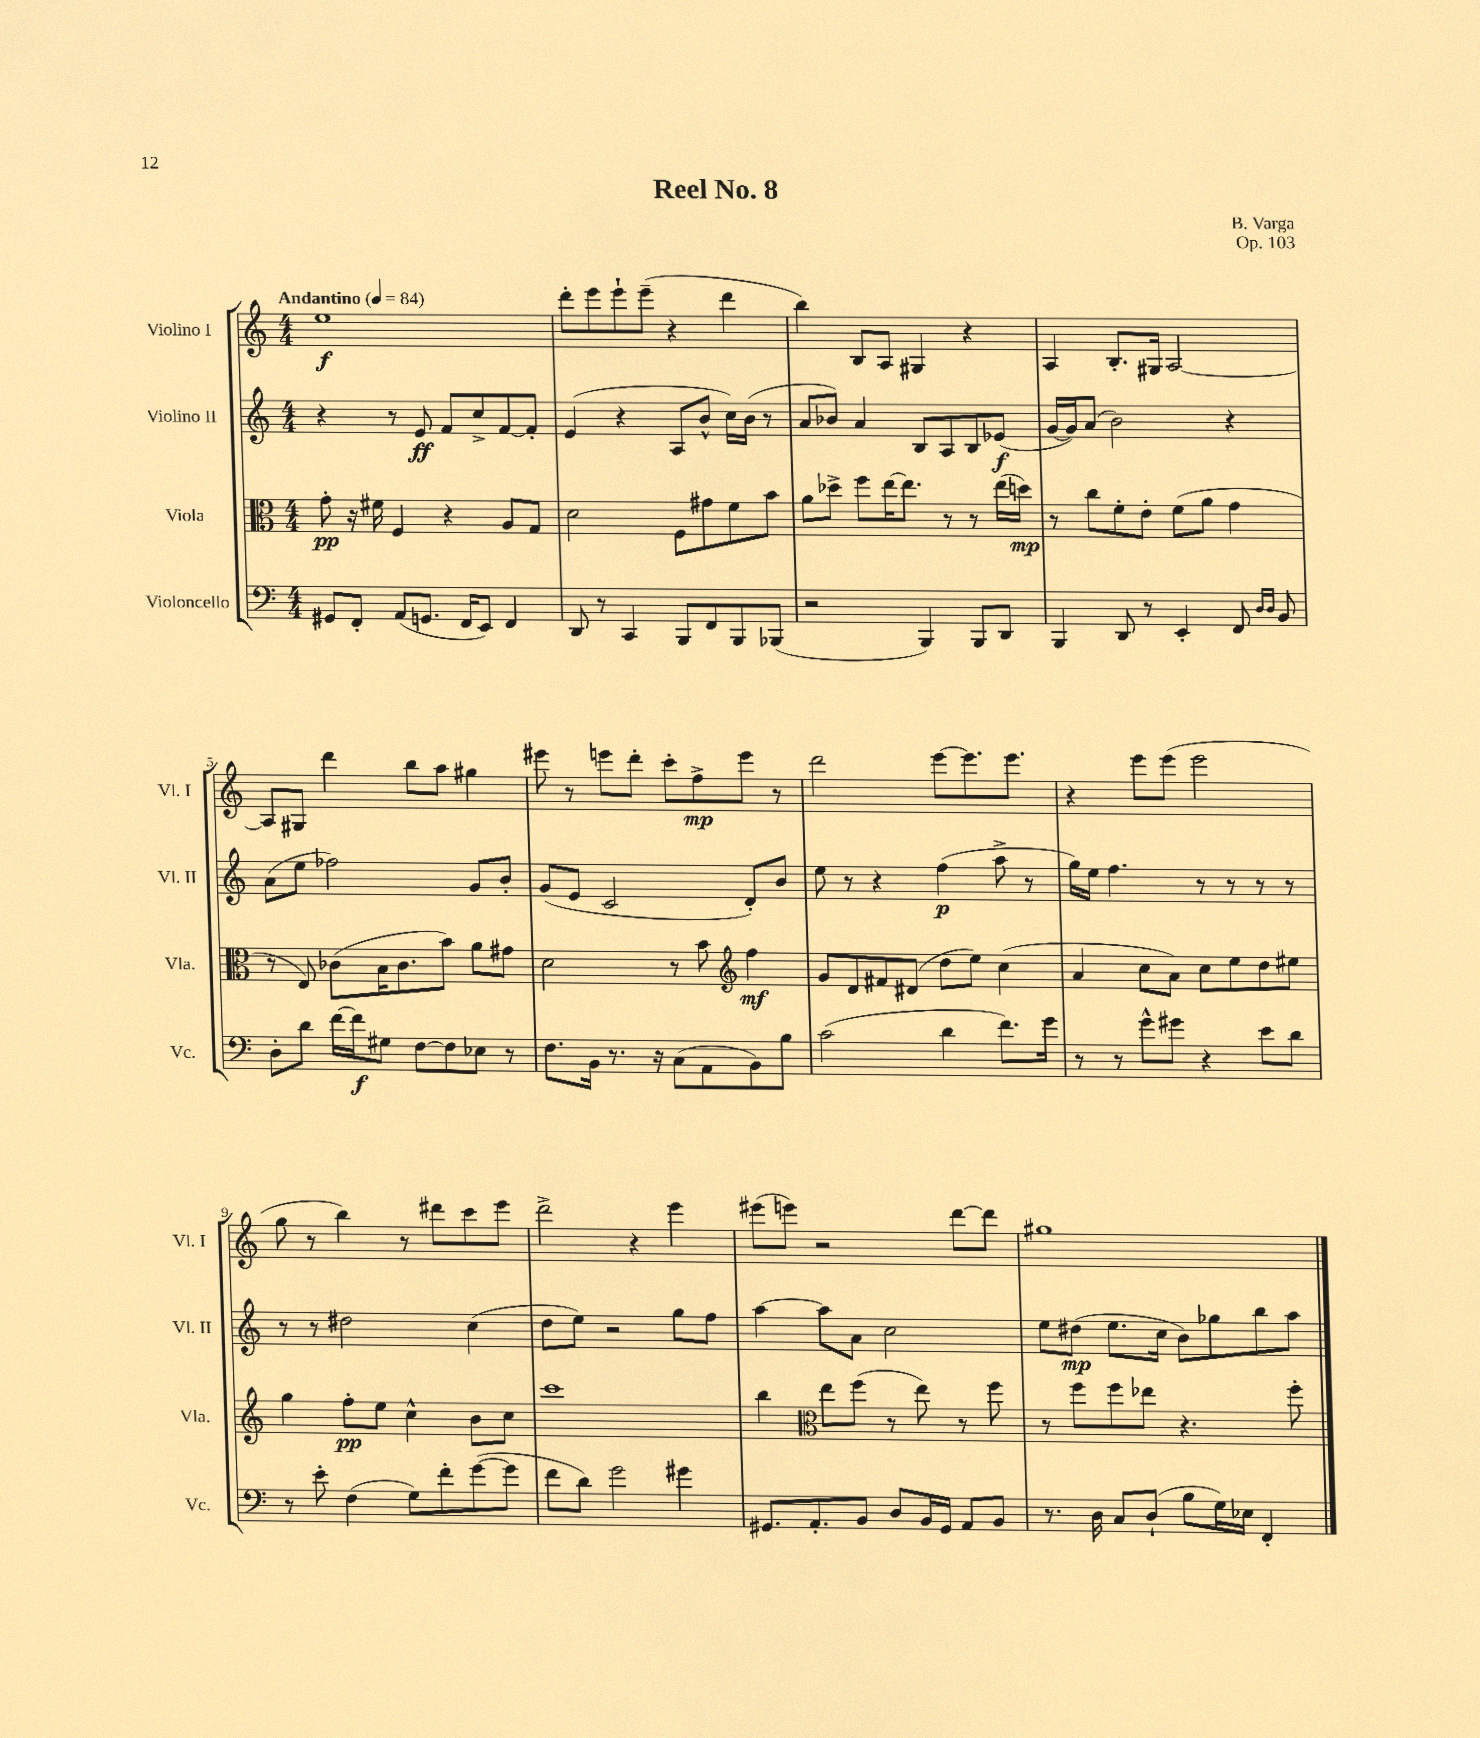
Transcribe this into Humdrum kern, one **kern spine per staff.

**kern	**dynam	**kern	**dynam	**kern	**dynam	**kern	**dynam
*part4	*part4	*part3	*part3	*part2	*part2	*part1	*part1
*staff4	*staff4	*staff3	*staff3	*staff2	*staff2	*staff1	*staff1
*I"Violoncello	*	*I"Viola	*	*I"Violino II	*	*I"Violino I	*
*I'Vc.	*	*I'Vla.	*	*I'Vl. II	*	*I'Vl. I	*
*clefF4	*	*clefC3	*	*clefG2	*	*clefG2	*
*k[]	*	*k[]	*	*k[]	*	*k[]	*
*M4/4	*	*M4/4	*	*M4/4	*	*M4/4	*
*MM84	*	*MM84	*	*MM84	*	*MM84	*
=1	=1	=1	=1	=1	=1	=1	=1
!	!	!	!	!	!	!LO:TX:a:B:t=Andantino	!
8GG#X/L	.	8g'\	pp	4r	.	1ee	f
8FF'/J	.	16r	.	.	.	.	.
.	.	16f#X\	.	.	.	.	.
(8AA/L	.	4F/	.	8r	.	.	.
8.GGn/J	.	.	.	8e/	ff	.	.
.	.	4r	.	8f/L	.	.	.
16FF/KL	.	.	.	.	.	.	.
8EE/J)	.	.	.	8cc^/	.	.	.
4FF/	.	8A/L	.	[8f/	.	.	.
.	.	8G/J	.	8f'/J]	.	.	.
=2	=2	=2	=2	=2	=2	=2	=2
8DD/	.	2d\	.	(4e/	.	8ddd'\L	.
8r	.	.	.	.	.	8eee\	.
4CC/	.	.	.	4r	.	8eee`\	.
.	.	.	.	.	.	(8eee~\J	.
8BBB/L	.	8F\L	.	8A/L	.	4r	.
8FF/	.	8g#X\	.	8b^^/J	.	.	.
8BBB/	.	8f\	.	16cc\LL)	.	4ddd\	.
.	.	.	.	(16b\JJ	.	.	.
(8BBB-X/J	.	8b\J	.	8r	.	.	.
=3	=3	=3	=3	=3	=3	=3	=3
2r	.	8a\L	.	8a/L	.	4bb\)	.
.	.	8dd-X^\J	.	8b-X/J)	.	.	.
.	.	8ff\L	.	4a/	.	8B/L	.
.	.	[16ee\K	.	.	.	8A/J	.
.	.	8.ee\J]	.	.	.	.	.
4BBB/)	.	.	.	8B/L	.	4G#X/	.
.	.	8r	.	8A/	.	.	.
8BBB/L	.	8r	.	8B/	.	4r	.
8DD/J	.	(16ee\LL	.	(8e-X/J	f	.	.
.	.	16ddn\JJ)	mp	.	.	.	.
=4	=4	=4	=4	=4	=4	=4	=4
4BBB/	.	8r	.	[16g/LL	.	4A/	.
.	.	.	.	16g/J])	.	.	.
.	.	8cc\L	.	(8a/J	.	.	.
8DD/	.	8f'\	.	2b\)	.	8.B'/L	.
8r	.	8e'\J	.	.	.	.	.
.	.	.	.	.	.	16G#X/Jk	.
4EE'/	.	(8f\L	.	.	.	[2A/	.
.	.	8a\J	.	.	.	.	.
8FF/	.	4g\	.	4r	.	.	.
16qqD/LL	.	.	.	.	.	.	.
16qqD/JJ	.	.	.	.	.	.	.
8BB/	.	.	.	.	.	.	.
!!LO:LB:g=z
=5	=5	=5	=5	=5	=5	=5	=5
8D'\L	.	8r	.	(8a\L	.	8A/L]	.
8d\J	.	8E/)	.	8ee\J	.	8G#X/J	.
[16f\LL	.	(8c-X\L	.	2ff-X\)	.	4ddd\	.
16f\J]	f	.	.	.	.	.	.
8G#X\J	.	16B\K	.	.	.	.	.
.	.	8.c-\	.	.	.	.	.
[8F\L	.	.	.	.	.	8bb\L	.
8F\]	.	8b\J)	.	.	.	8aa\J	.
8E-X\J	.	8a\L	.	8g/L	.	4gg#X\	.
8r	.	8g#X\J	.	8b'/J	.	.	.
=6	=6	=6	=6	=6	=6	=6	=6
8.F\L	.	2d\	.	(8g/L	.	8eee#X\	.
.	.	.	.	8e/J	.	8r	.
16BB\Jk	.	.	.	.	.	.	.
8.r	.	.	.	2c/	.	8eeen\L	.
.	.	.	.	.	.	8ddd'\J	.
16r	.	.	.	.	.	.	.
(8C\L	.	8r	.	.	.	8ccc'\L	.
8AA\	.	8b\	.	.	.	8ff^\	mp
*	*	*clefG2	*	*	*	*	*
8BB\)	.	4ff\	mf	8d'/L)	.	8eee\J	.
8B\J	.	.	.	8b/J	.	8r	.
=7	=7	=7	=7	=7	=7	=7	=7
(2c\	.	8g/L	.	8ee\	.	2ddd\	.
.	.	8d/	.	8r	.	.	.
.	.	8f#X/	.	4r	.	.	.
.	.	(8d#X/J	.	.	.	.	.
4d\	.	8dd\L	.	(4ff\	p	[8eee\L	.
.	.	8ee\J)	.	.	.	8.eee\]	.
8.f\L)	.	(4cc\	.	8aa^\	.	.	.
.	.	.	.	.	.	8.eee\J	.
.	.	.	.	8r	.	.	.
16g\Jk	.	.	.	.	.	.	.
=8	=8	=8	=8	=8	=8	=8	=8
8r	.	4a/	.	16gg\LL)	.	4r	.
.	.	.	.	16ee\JJ	.	.	.
8r	.	.	.	4.ff\	.	.	.
8g^^\L	.	8cc\L	.	.	.	8eee\L	.
8g#X\J	.	8a\J)	.	.	.	(8eee\J	.
4r	.	8cc\L	.	8r	.	2eee\	.
.	.	8ee\	.	8r	.	.	.
8e\L	.	8dd\	.	8r	.	.	.
8d\J	.	8ee#X\J	.	8r	.	.	.
!!LO:LB:g=z
=9	=9	=9	=9	=9	=9	=9	=9
8r	.	4gg\	.	8r	.	8gg\	.
8e'\	.	.	.	8r	.	8r	.
(4F\	.	8ff'\L	pp	2dd#X\	.	4bb\)	.
.	.	8ee\J	.	.	.	.	.
8G\L)	.	4cc^^\	.	.	.	8r	.
8f'\	.	.	.	.	.	8ddd#X\L	.
([8g\	.	8b\L	.	(4cc\	.	8ccc\	.
8g\J]	.	8cc\J	.	.	.	8eee\J	.
=10	=10	=10	=10	=10	=10	=10	=10
8f\L	.	1ccc	.	8dd\L	.	2ddd^\	.
8d\J)	.	.	.	8ee\J)	.	.	.
2g\	.	.	.	2r	.	.	.
.	.	.	.	.	.	4r	.
4g#X\	.	.	.	8gg\L	.	4eee\	.
.	.	.	.	8ff\J	.	.	.
=11	=11	=11	=11	=11	=11	=11	=11
8.GG#X/L	.	4bb\	.	[4aa\	.	(8eee#X\L	.
.	.	.	.	.	.	8eeen\J)	.
8.AA'/	.	.	.	.	.	.	.
*	*	*clefC3	*	*	*	*	*
.	.	8ee\L	.	8aa\L]	.	2r	.
8BB/J	.	(8ff\J	.	8a\J	.	.	.
8D/L	.	8r	.	2cc\	.	.	.
16BB/L	.	8ee\)	.	.	.	.	.
16GG#/JJ	.	.	.	.	.	.	.
8AA/L	.	8r	.	.	.	[8ddd\L	.
8BB/J	.	8ff\	.	.	.	8ddd\J]	.
=12	=12	=12	=12	=12	=12	=12	=12
8.r	.	8r	.	8ee\L	.	1gg#X	.
.	.	8ff\L	.	(8dd#X\J	mp	.	.
16D\	.	.	.	.	.	.	.
8C/L	.	8ff\	.	8.ee\L	.	.	.
(8D`/J	.	8ee-X\J	.	.	.	.	.
.	.	.	.	16cc\Jk	.	.	.
8B\L	.	4.r	.	8b\L)	.	.	.
16G\L)	.	.	.	8gg-X\	.	.	.
16E-X\JJ	.	.	.	.	.	.	.
4FF'/	.	.	.	8bb\	.	.	.
.	.	8ff'\	.	8aa\J	.	.	.
==	==	==	==	==	==	==	==
*-	*-	*-	*-	*-	*-	*-	*-
